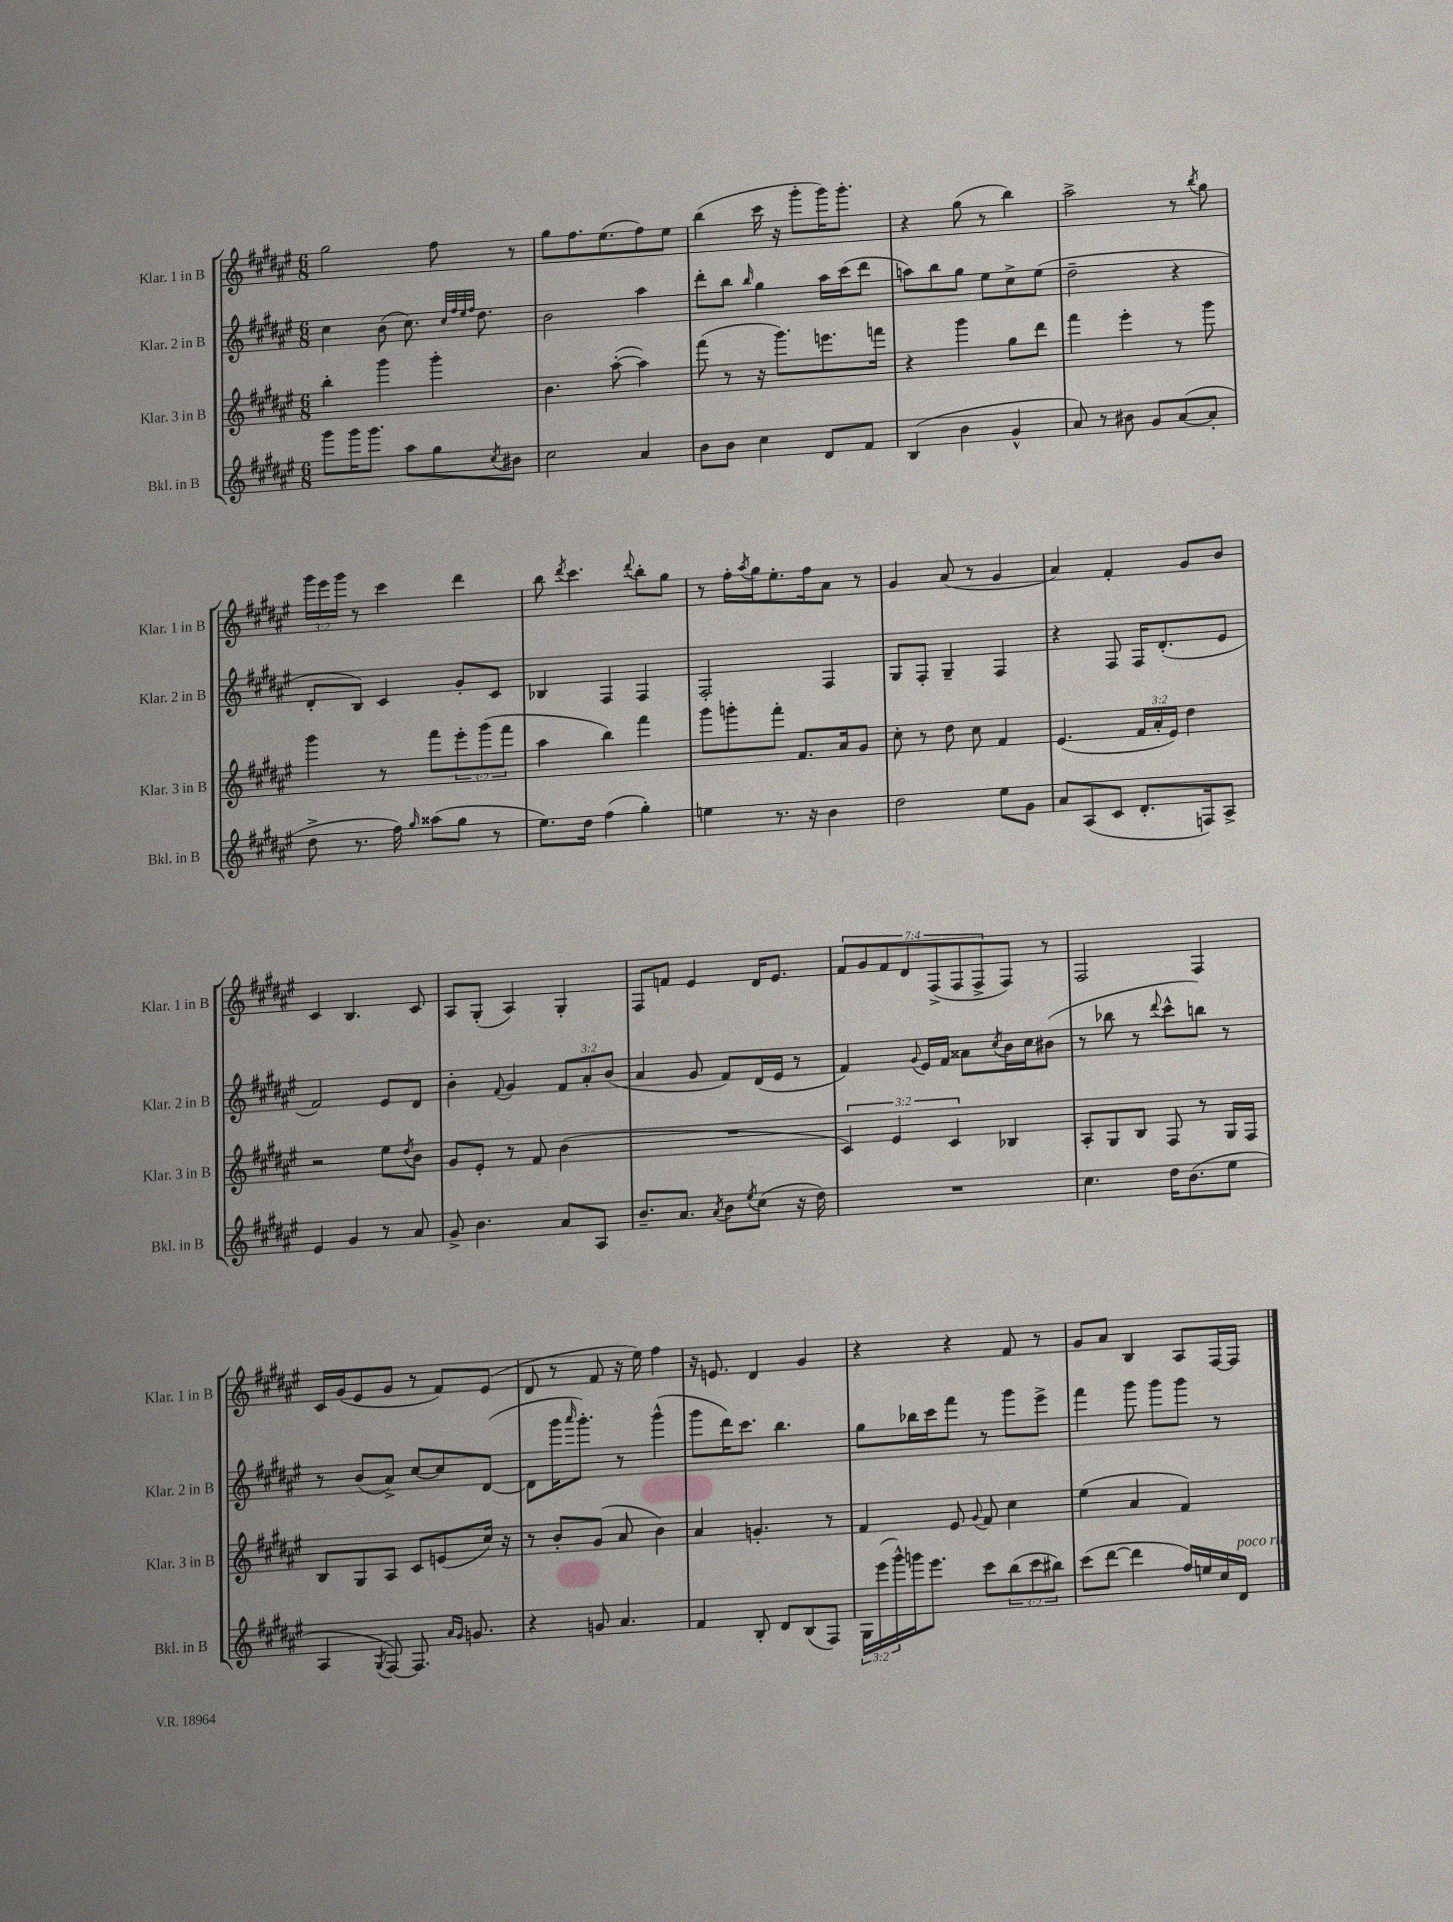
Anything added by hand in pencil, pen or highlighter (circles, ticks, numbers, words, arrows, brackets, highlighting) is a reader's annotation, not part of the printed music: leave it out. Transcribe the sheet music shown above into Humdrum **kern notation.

**kern	**kern	**kern	**kern
*part4	*part3	*part2	*part1
*staff4	*staff3	*staff2	*staff1
*I"Bkl. in B	*I"Klar. 3 in B	*I"Klar. 2 in B	*I"Klar. 1 in B
*I'Bkl. in B	*I'Klar. 3 in B	*I'Klar. 2 in B	*I'Klar. 1 in B
*clefG2	*clefG2	*clefG2	*clefG2
*k[f#c#g#d#a#e#]	*k[f#c#g#d#a#e#]	*k[f#c#g#d#a#e#]	*k[f#c#g#d#a#e#]
*M6/8	*M6/8	*M6/8	*M6/8
=68	=68	=68	=68
8ggg#\L	4bb'\	4cc#\	2gg#\
16ggg#\K	.	.	.
8.ggg#\J	.	.	.
.	4ggg#\	(8b\	.
8aa#\L	.	8.cc#\)	.
8gg#\	4ggg#'\	.	8ff#\
.	.	32qqcc#/LLL	.
.	.	32qqff#/	.
.	.	32qqee#/	.
.	.	32qqff#/JJJ	.
.	.	8.dd#\	.
8qcc#/	.	.	.
8b#X\J	.	.	8r
=69	=69	=69	=69
2cc#\	4.b\	2b\	8gg#\L
.	.	.	8.ff#\
.	.	.	(8.ee#\
.	([8aa#'\	.	.
4a#/	4aa#\])	4aa#\	8ff#\)
.	.	.	8ee#\J
=70	=70	=70	=70
8b\L	(8fff#\	8ddd#'\L	(4bb\
8b\J	8r	8bb\J	.
.	.	16qqbb/	.
4cc#\	16r	4gg#\	16ccc#\
.	8.ggg#\L)	.	16r
.	.	.	8ggg#'\L
8d#/L	8.eeen\	16aa#\LL	16ggg#\K)
.	.	(16ccc#\J	8.ggg#'\J
8f#/J	.	8ddd#\J	.
.	16fffn\Jk	.	.
=71	=71	=71	=71
(4B/	4r	8aan\L)	4r
.	.	8bb\	.
4b\	4ggg#\	8gg#\J	(8gg#\
.	.	8ee#\L	8r
4g#^^/	8gg#\L	8cc#^\	4bb\)
.	8ddd#\J	(8ee#\J	.
=72	=72	=72	=72
8a#/)	4fff#\	2dd#~\	2aa#^\
8r	.	.	.
8b#X\	4eee#'\	.	.
8g#/L	.	.	.
([8a#/	8r	4r	8r
.	.	.	8qbb/
8a#'/J]	8ggg#\	.	8gg#\
!!LO:LB:g=z
=73	=73	=73	=73
8dd#^\	4ggg#\	8d#'/L	24ggg#\LL
.	.	.	24eee#\
.	.	.	24ggg#\JJ
8.r	.	8B/J)	8r
.	8r	4c#/	4ccc#\
16ff#\)	.	.	.
16qqgg#/	.	.	.
(8aa##X\L	8fff#\L	.	.
8gg#\J	12eee#'\	8g#'/L	4ddd#\
.	(12ggg#\	.	.
8r	.	8c#/J	.
.	12fff#\J	.	.
=74	=74	=74	=74
8.ee#\L)	4aa#\	4B-X/	8bb\
.	.	.	8qddd#/
.	.	.	4.ccc#\
16dd#\Jk	.	.	.
(4ff#\	4bb\)	4F#/	.
.	.	.	8qqddd#/
4gg#'\)	4fff#\	4F#/	8bb'\L
.	.	.	8gg#\J
=75	=75	=75	=75
4een\	8ggg#\L	2F#'/	8r
.	8gggn'\	.	16ff#'\LL
.	.	.	8qaa#/
.	.	.	16gg#\J
8.r	8fff#'\J	.	8.ee#'\
.	8.f#/L	.	.
16r	.	.	16ff#\k
4b\	.	4F#/	8a#\J
.	16a#/k	.	.
.	8g#/J	.	8r
=76	=76	=76	=76
2dd#\	8cc#'\	8G#/L	4g#/
.	8r	8F#'/J	.
.	8dd#\	4G#~/	(8a#/
.	8cc#\	.	8r
8ee#\L	4f#/	4F#/	4g#/
8g#\J	.	.	.
=77	=77	=77	=77
8a#/L	(4.e#/	4r	4a#/)
(8A#/	.	.	.
8c#/J	.	8F#/	4f#'/
8.d#'/L	24f#/LL	16F#/KL	.
.	24a#'/	.	.
.	.	(8.d#'/	.
.	24e#/JJ)	.	.
.	4dd#\	.	8g#/L
16Fn/k)	.	.	.
8A#^/J	.	8e#/J	8b/J
!!LO:LB:g=z
=78	=78	=78	=78
4e#/	2r	2f#/)	4c#/
4g#/	.	.	4.B/
8r	8ee#\L	8e#/L	.
.	8qdd#/	.	.
8a#/	8b\J	8d#/J	8c#/
=79	=79	=79	=79
8g#^/	8g#/L	4b'\	8A#/L
4.b\	8e#'/J	.	(8G#'/J
.	.	8qqf#/	.
.	8r	4g#/	4A#/)
.	8f#/	.	.
8a#/L	(4b\	12f#/L	4G#'/
.	.	12a#'/	.
8A#/J	.	.	.
.	.	(12b/J	.
=80	=80	=80	=80
8.b~/L	2.r	4a#/	8F#/L
.	.	.	8fn/J
8.a#/J	.	.	.
.	.	8g#/	4e#/
8qa#/	.	.	.
8b\L	.	8f#/L)	.
8qee#/	.	.	.
(8cc#\J	.	(16d#/L	16d#/KL
.	.	16e#/JJ	8.e#/J
16r	.	8r	.
16dd#\)	.	.	.
=81	=81	=81	=81
2.r	6c#/)	4f#/)	14f#/L
.	.	.	14g#/
.	.	.	14f#/
.	6e#/	.	.
.	.	.	14d#/
.	.	8qqg#/	.
.	.	16e#/LL	.
.	.	.	(14F#^/
.	.	16f#/JJ	.
.	6c#/	.	.
.	.	.	14F#/
.	.	8a##X\L	.
.	.	.	14F#^/
.	.	8qcc#/	.
.	4B-X/	16b\L	8F#/J)
.	.	16cc#\J	.
.	.	(8b#X\J	8r
=82	=82	=82	=82
4.cc#\	8A#'/L	8r	2F#/
.	8G#/	8bb-X\	.
.	8B/J	8r	.
.	.	8qqddd#/	.
16dd#\KL	8F#/	8ccc#^^\L	.
(8.b\	.	.	.
.	8r	8bbn\J)	4F#/
8ee#\J	16G#/LL	8r	.
.	16F#/JJ	.	.
!!LO:LB:g=z
=83	=83	=83	=83
4A#/	8B/L	8r	16c#/LL
.	.	.	(16g#/J
.	8G#/	(8b/L	8e#/
8qG#/	.	.	.
[8F#/)	8A#/J	8a#^/J)	8g#/J
8.F#/]	8c#/L	[8cc#/L	8r
.	(8en/	8cc#/]	8f#/L)
16qqa#/LL	.	.	.
16qqg#/JJ	.	.	.
8.gn/	.	.	.
.	16cc#/Jk)	([8d#/J	(8e#/J
.	16r	.	.
=84	=84	=84	=84
4r	8r	8d#\L]	8d#/
.	8b'/L	16ggg#\K	8r
.	.	16qqaaa#/	.
.	.	8.ggg#'\J)	.
8gn/	(8g#/J	.	8f#/
4.a#/	8a#/	8r	16r
.	.	.	16ee#\)
.	4b\)	(4ggg#^^\	4ff#\
=85	=85	=85	=85
4f#/	4a#/	8ggg#\L	16r
.	.	.	8.en/
.	.	16ddd#\K)	.
.	.	8.ccc#\J	.
8B'/	4.gn'/	.	4d#/
8d#/L	.	4.bb\	.
(8B/	.	.	4g#/
8F#/J)	8r	.	.
=86	=86	=86	=86
24G#\LL	4f#/	8gg#\L	4r
(24eee#\	.	.	.
24ggg#^^\)	.	.	.
16gggn\J	.	16bb-X\L	.
8.eee#\J	.	16ccc#\J	.
.	8e#/	8fff#\J	4r
.	8qqg#/	.	.
8ccc#\L	8f#/	8r	.
(12bb\	4cc#\	8ggg#\L	8f#/
12ccc#\	.	.	.
.	.	8eee#^\J	8r
12bb#X\J)	.	.	.
=87	=87	=87	=87
(8ccc#\L	(4ee#\	4fff#\	8g#/L
[8ddd#\J	.	.	8a#/J
4ddd#\]	4a#/	8ggg#\	4B/
.	.	8ggg#\L	.
16ff#/LL)	4f#/)	8ggg#\J	8A#/L
16een/	.	.	.
16cc#/	.	8r	[16F#/L
!LO:TX:a:i:t=poco rit.	!	!	!
16d#/JJ	.	.	16F#/JJ]
==	==	==	==
*-	*-	*-	*-
